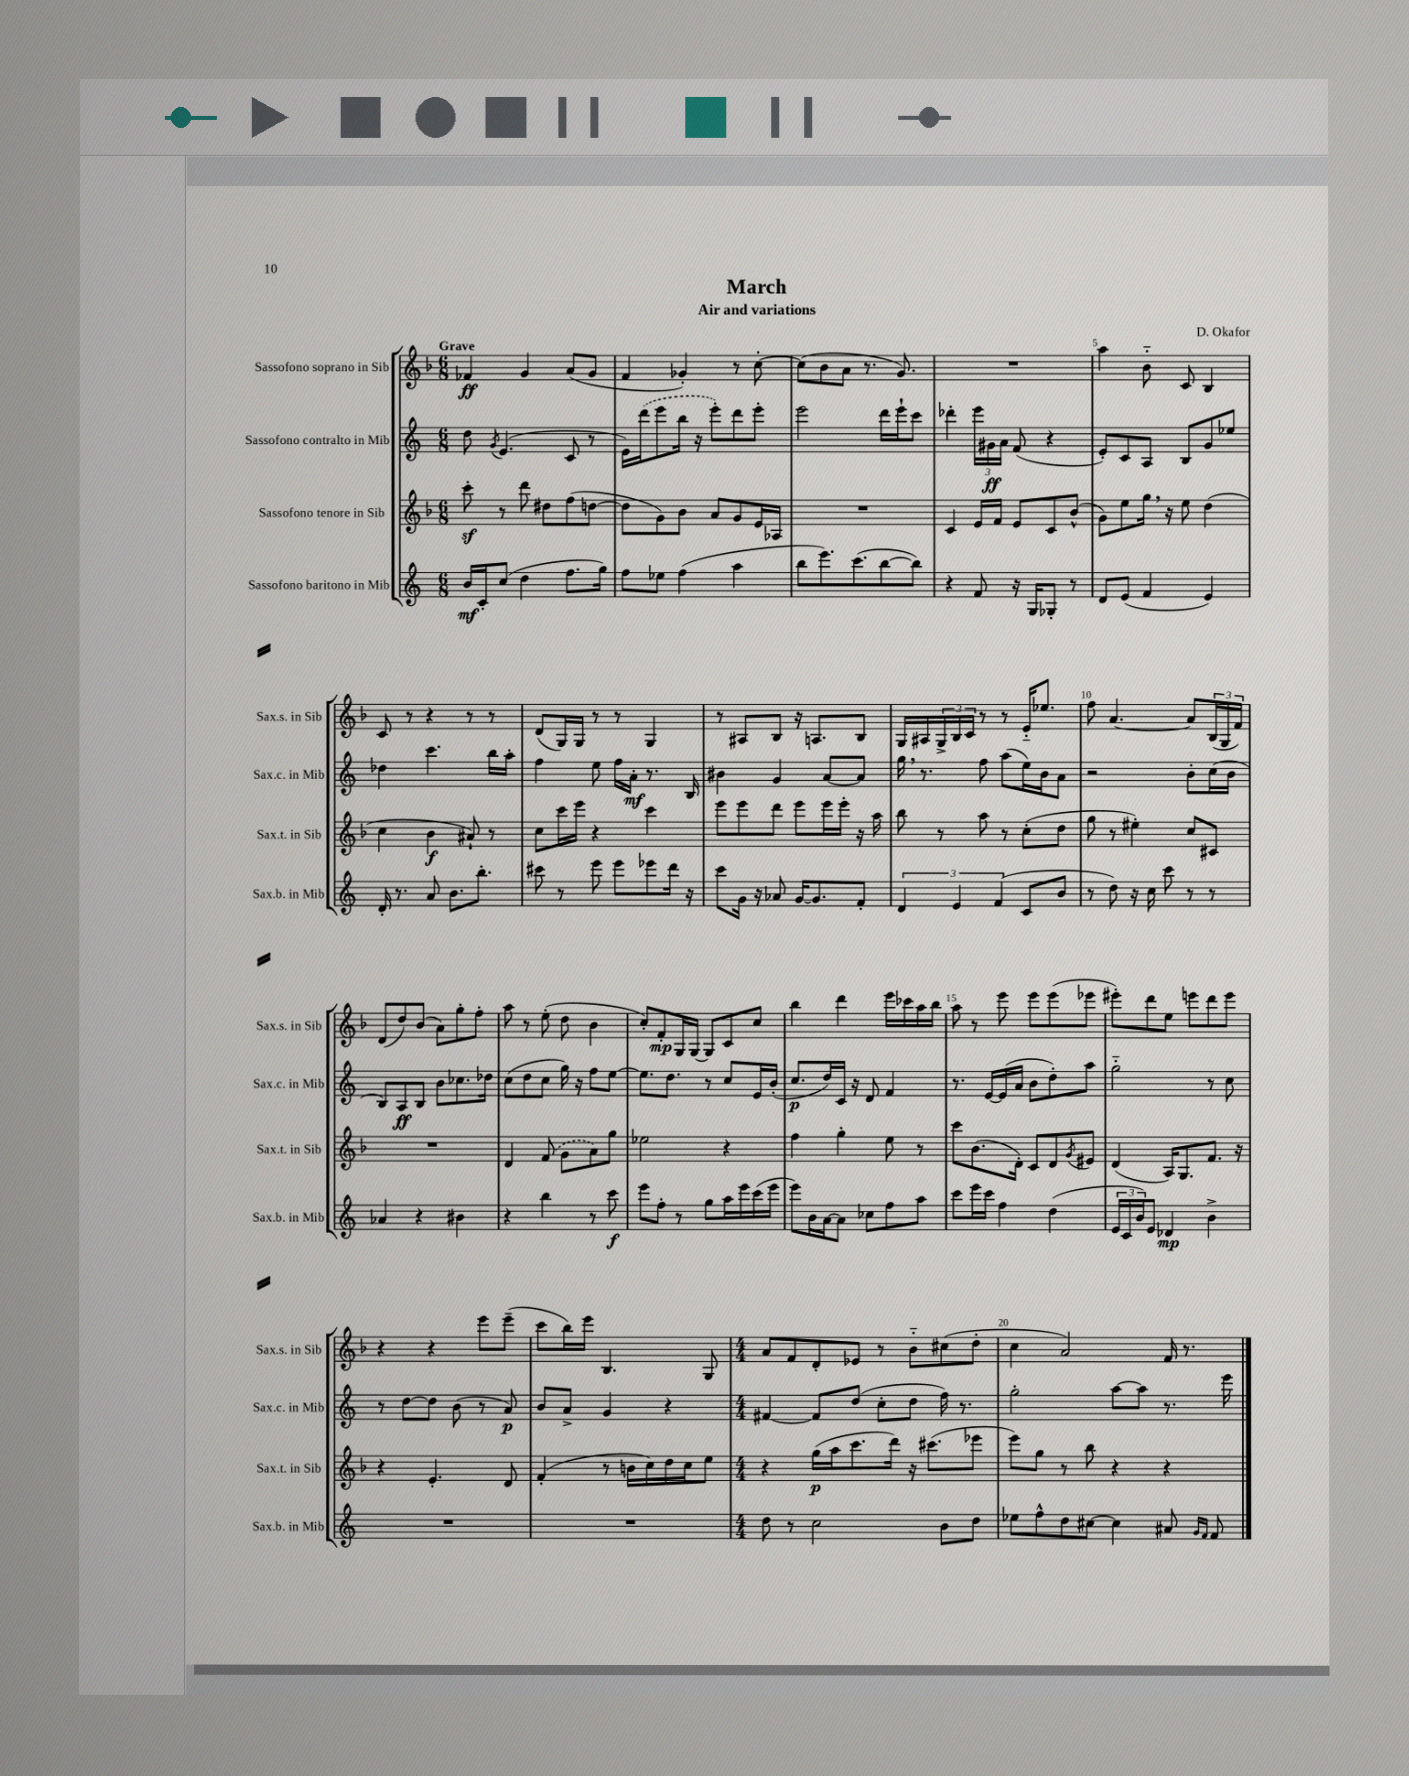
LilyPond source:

\header { title = "March" composer = "D. Okafor" subtitle = "Air and variations" }
<<
\new StaffGroup <<
\new Staff = "s0" \with { instrumentName = "Sassofono soprano in Sib" shortInstrumentName = "Sax.s. in Sib" } {
    \clef treble \key f \major \numericTimeSignature \time 6/8 \tempo "Grave"
    fes'4\ff g'4 a'8( g'8 |
    f'4 ges'4-.) r8 c''8~-. |
    c''8( bes'8 a'8 r8. g'8.) |
    R2. |
    a''4 bes'8-_ c'8 bes4 |
    c'8 r8 r4 r8 r8 |
    d'8( g16) g16 r8 r8 g4 |
    r8 ais8 bes8 r16 a8. bes8 |
    g16 ais16 \tuplet 3/2 { g16-> bes16 c'16 } r8 r8 e'16-_ ees''8. |
    f''8 a'4.~ a'8 \tuplet 3/2 { bes16( g16 f'16) } |
    d'8( d''8) bes'8( a'8) g''8-. f''8-. |
    a''8 r8 e''8-.( d''8 bes'4 |
    c''8-.) f'8-.\mp g16 g16~ g8 c'8 c''8 |
    bes''4 d'''4 e'''16 ces'''16 a''16 bes''16 |
    a''8 r8 e'''8 e'''8 e'''8( ees'''8 |
    eis'''8-.) d'''8 e''8 e'''8 d'''8 e'''8 |
    r4 r4 e'''8 e'''8--( |
    c'''8 bes''16) e'''16 bes4. g8 |
    \numericTimeSignature \time 4/4 a'8 f'8 d'8-. ees'8 r8 bes'8-_ cis''8( d''8-. |
    c''4 a'2) f'16 r8. \bar "|." |
}
\new Staff = "s1" \with { instrumentName = "Sassofono contralto in Mib" shortInstrumentName = "Sax.c. in Mib" } {
    \clef treble \key c \major \numericTimeSignature \time 6/8
    d''8 \acciaccatura { g'8 } e'4.( c'8 r8 |
    e'16) \once \slurDashed d'''16( e'''8 b''16 r16 e'''8-.) d'''8 e'''8-. |
    e'''2 d'''16 e'''16-! c'''8 |
    des'''4-. \tuplet 3/2 { e'''16 gis'16\ff a'16 } f'8( r4 |
    e'8-.) c'8 a8 b8 g'8 ees''8 |
    des''4 c'''4. b''16 a''16-. |
    f''4 e''8 f''16 a'16-.\mf r8. b16 |
    bis'4 g'4 a'8~ a'8 |
    g''16 \breathe r8. f''8 a''8( e''16) b'16 a'8 |
    r2 b'8-. c''16( b'16 |
    b8) a8\ff b8 b'8 ces''8. des''16 |
    c''8( d''8 c''8 g''16) r16 f''8 e''8~ |
    e''8. d''8. r8 c''8 e'16 b'16-.( |
    c''8.\p d''16) c'16 r16 d'8 f'4 |
    r8. e'16~ e'16( a'16 b'8 d''8-.) a''8 |
    g''2-_ r8 c''8 |
    r8 d''8~ d''8 b'8( r8 a'8\p) |
    b'8 a'8-> g'4 r4 |
    \numericTimeSignature \time 4/4 fis'4~ fis'8 d''8( c''8-. d''8 f''16) r8. |
    g''2-. a''8~ a''8 r8. e'''16 \bar "|." |
}
\new Staff = "s2" \with { instrumentName = "Sassofono tenore in Sib" shortInstrumentName = "Sax.t. in Sib" } {
    \clef treble \key f \major \numericTimeSignature \time 6/8
    c'''8-.\sf r8 d'''8 dis''8 f''8( d''8~ |
    d''8 g'8) bes'8 a'8 g'8 e'16 aes16 |
    R2. |
    c'4 e'16 f'16 e'8 c'8 bes'8-^( |
    g'8) e''8 g''16 \breathe r16 e''8 d''4( |
    c''4 bes'4\f ais'8-!) r8 |
    c''8 c'''16 e'''16 r4 c'''4 |
    e'''8 e'''8 d'''8 e'''8 e'''16 e'''16-. r16 a''16 |
    bes''8 r8 a''8 r8 c''8-.( d''8 |
    g''8 r8 eis''4-.) c''8 cis'8 |
    R2. |
    d'4 \once \slurDashed f'8( g'8 a'8) g''8 |
    ees''2 r4 |
    f''4 g''4-. e''8 r8 |
    c'''8 bes'8.( d'16-.) c'8 d'8 \acciaccatura { g'8 } eis'8 |
    d'4( a16) g8. f'8. r16 |
    r4 e'4.-. d'8 |
    f'4-.( r8 b'16 c''16) d''16 c''16 e''8 |
    \numericTimeSignature \time 4/4 r4 g''16\p( a''16 c'''8. d'''16) r16 cis'''8.( ees'''8 |
    e'''8) g''8 r8 bes''8 r4 r4 \bar "|." |
}
\new Staff = "s3" \with { instrumentName = "Sassofono baritono in Mib" shortInstrumentName = "Sax.b. in Mib" } {
    \clef treble \key c \major \numericTimeSignature \time 6/8
    b'16\mf c'16-. c''8( d''4 f''8. g''16) |
    f''8 ees''8 f''4( a''4 |
    b''8 e'''8.) c'''8.( b''8~ b''8) |
    r4 f'8 r16 g16 ges8-. r8 |
    d'8 e'8( f'4 e'4) |
    d'16-. r8. a'8 b'8. b''8.-. |
    cis'''8 r8 e'''8 e'''8 ees'''8 d'''16 r16 |
    c'''8 g'16 r16 aes'8 g'16~ g'8. f'8-. |
    \tuplet 3/2 { d'4 e'4 f'4( } c'8 b'8 |
    r8 d''8) r16 c''16 c'''8 r8 r8 |
    aes'4 r4 bis'4 |
    r4 b''4 r8 c'''8\f |
    e'''8 f''8-. r8 g''8 a''16 e'''16 c'''16( e'''16 |
    e'''8) b'16 a'16~ a'8 ces''8 f''8 a''8 |
    c'''8 e'''16 c'''16 f''4 d''4( |
    \tuplet 3/2 { e'16 c'16 b'16) } e'8 des'4\mp b'4-> |
    R2. |
    R2. |
    \numericTimeSignature \time 4/4 d''8 r8 c''2 b'8 d''8 |
    ees''8 f''8-^ d''8 cis''8~ cis''4 ais'8 \grace { g'16 f'16 } f'8 \bar "|." |
}
>>
>>
\layout { \context { \Score \override BarNumber.break-visibility = ##(#f #t #t) barNumberVisibility = #(every-nth-bar-number-visible 5) } }
